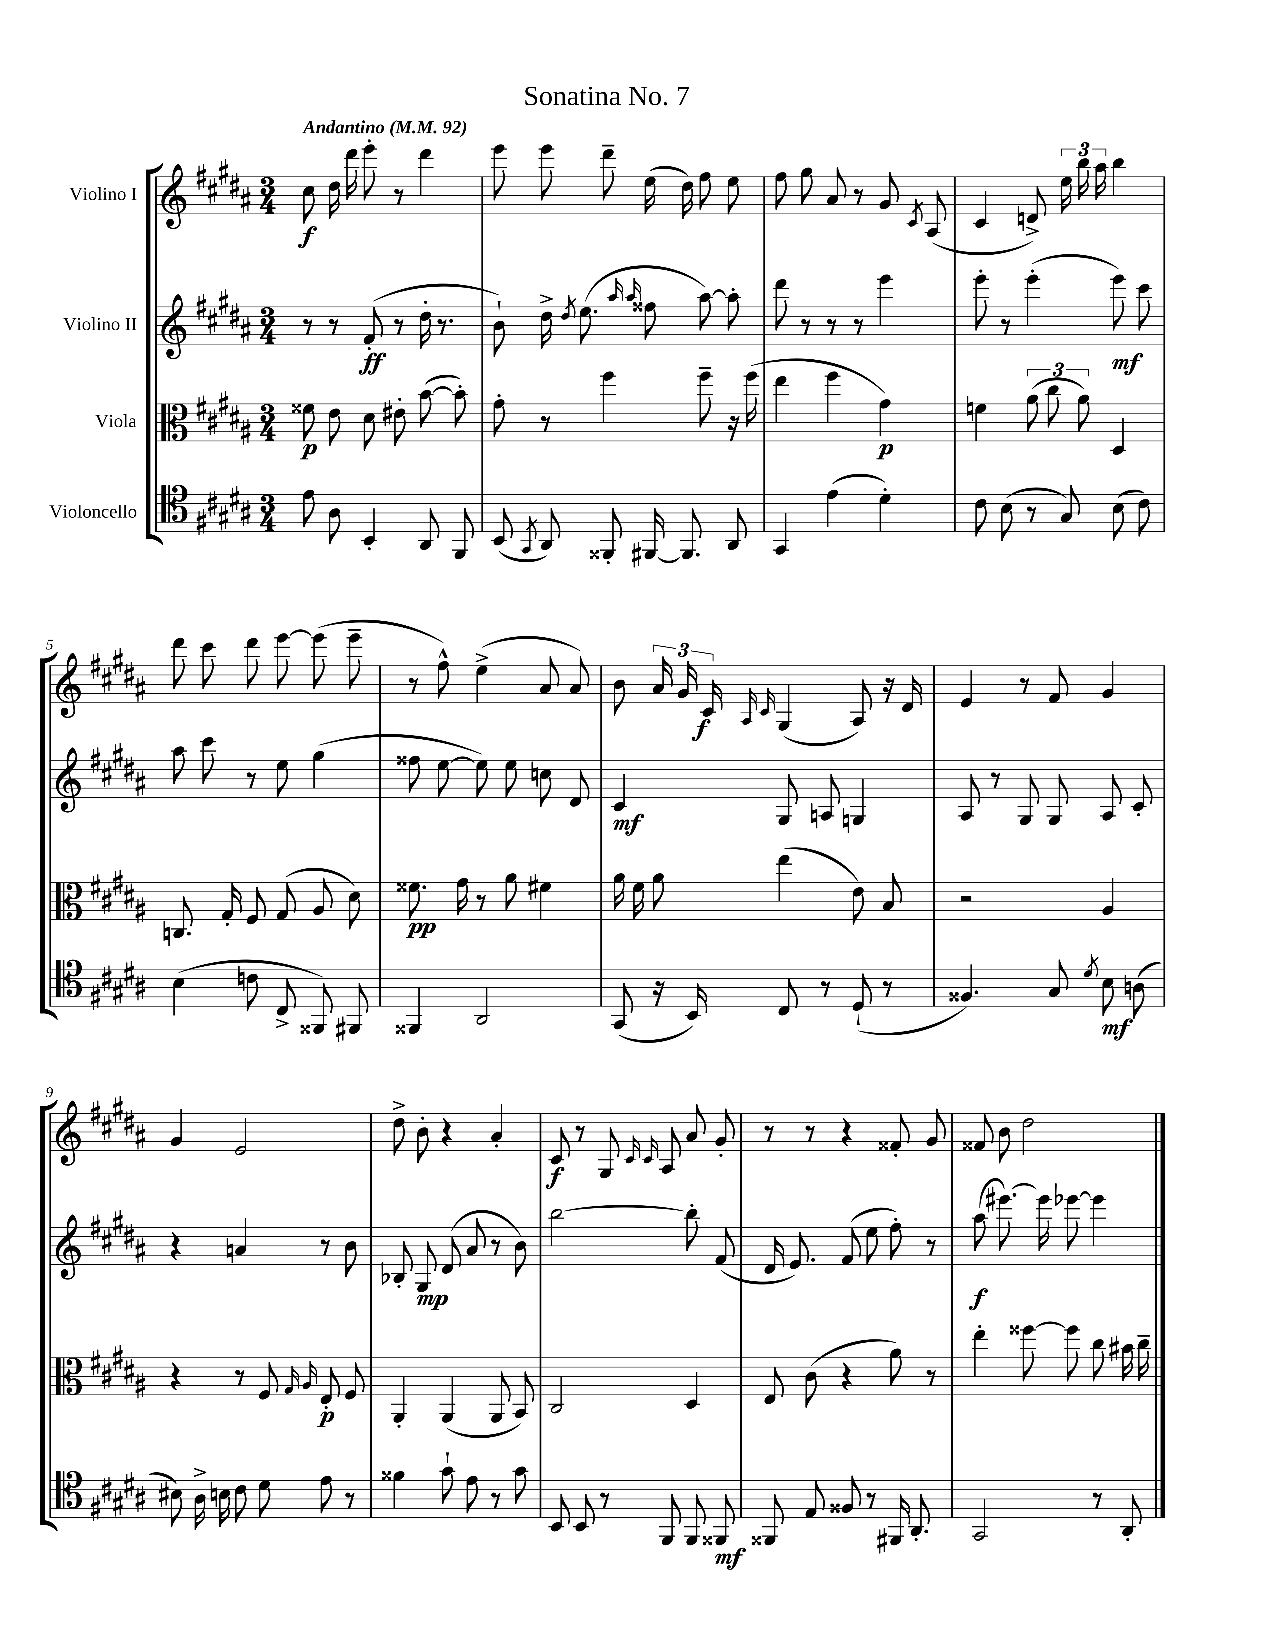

**kern	**dynam	**kern	**dynam	**kern	**dynam	**kern	**dynam
*part4	*part4	*part3	*part3	*part2	*part2	*part1	*part1
*staff4	*staff4	*staff3	*staff3	*staff2	*staff2	*staff1	*staff1
*I"Violoncello	*	*I"Viola	*	*I"Violino II	*	*I"Violino I	*
*clefC4	*	*clefC3	*	*clefG2	*	*clefG2	*
*k[f#c#g#d#a#]	*	*k[f#c#g#d#a#]	*	*k[f#c#g#d#a#]	*	*k[f#c#g#d#a#]	*
*M3/4	*	*M3/4	*	*M3/4	*	*M3/4	*
*MM92	*	*MM92	*	*MM92	*	*MM92	*
=1	=1	=1	=1	=1	=1	=1	=1
!	!	!	!	!	!	!LO:TX:a:B:t=Andantino	!
8e\	.	8f##X\	p	8r	.	8cc#\	f
8A#\	.	8e\	.	8r	.	16dd#\	.
.	.	.	.	.	.	16ddd#\	.
4BB'/	.	8d#\	.	(8f#'/	ff	8eee'\	.
.	.	8e#X'\	.	8r	.	8r	.
8AA#/	.	([8b\	.	16dd#'\	.	4ddd#\	.
.	.	.	.	8.r	.	.	.
8FF#/	.	8b'\])	.	.	.	.	.
=2	=2	=2	=2	=2	=2	=2	=2
(8BB/	.	8g#'\	.	8b`\)	.	8eee\	.
8qGG#/	.	.	.	.	.	.	.
8AA#/)	.	8r	.	16dd#^\	.	8eee\	.
.	.	.	.	8qdd#/	.	.	.
.	.	.	.	(8.ee\	.	.	.
8FF##X'/	.	4ff#\	.	.	.	8ddd#~\	.
.	.	.	.	16qqaa#/	.	.	.
.	.	.	.	16qqaa#/	.	.	.
[16FF#X/	.	.	.	8ff##X\	.	(16ee\	.
8.FF#/]	.	.	.	.	.	16dd#\)	.
.	.	8ff#~\	.	[8aa#\)	.	8ff#\	.
8AA#/	.	16r	.	8aa#'\]	.	8ee\	.
.	.	(16ff#\	.	.	.	.	.
=3	=3	=3	=3	=3	=3	=3	=3
4GG#/	.	4ee\	.	8ddd#\	.	8ff#\	.
.	.	.	.	8r	.	8gg#\	.
(4e\	.	4ff#\	.	8r	.	8a#/	.
.	.	.	.	8r	.	8r	.
4d#'\)	.	4g#\)	p	4eee\	.	8g#/	.
.	.	.	.	.	.	8qc#/	.
.	.	.	.	.	.	(8A#/	.
=4	=4	=4	=4	=4	=4	=4	=4
8c#\	.	4fn\	.	8eee'\	.	4c#/	.
(8B\	.	.	.	8r	.	.	.
8r	.	(12a#\	.	(4eee'\	.	8dn^/)	.
.	.	12cc#\	.	.	.	.	.
8G#/)	.	.	.	.	.	24ee\	.
.	.	12a#\)	.	.	.	24bb\	.
.	.	.	.	.	.	24aa#\	.
(8B\	.	4D#/	.	8eee\)	mf	4bb\	.
8c#\)	.	.	.	8ccc#\	.	.	.
!!LO:LB:g=z
=5	=5	=5	=5	=5	=5	=5	=5
(4B\	.	8.Cn/	.	8aa#\	.	8ddd#\	.
.	.	.	.	8ccc#\	.	8ccc#\	.
.	.	16G#'/	.	.	.	.	.
8cn\	.	8F#/	.	8r	.	8ddd#\	.
8C#^/	.	(8G#/	.	8ee\	.	[8eee\	.
8FF##X/)	.	8A#/	.	(4gg#\	.	(8eee\]	.
8FF#X/	.	8d#\)	.	.	.	8eee~\	.
=6	=6	=6	=6	=6	=6	=6	=6
4FF##X/	.	8.f##X\	pp	8ff##X\	.	8r	.
.	.	.	.	[8ee\	.	8ff#^^\)	.
.	.	16g#\	.	.	.	.	.
2AA#/	.	8r	.	8ee\])	.	(4ee^\	.
.	.	8a#\	.	8ee\	.	.	.
.	.	4f#X\	.	8ccn\	.	8a#/	.
.	.	.	.	8d#/	.	8a#/)	.
=7	=7	=7	=7	=7	=7	=7	=7
(8GG#/	.	16a#\	.	4c#/	mf	8b\	.
.	.	16f#\	.	.	.	.	.
16r	.	8a#\	.	.	.	24a#/	.
.	.	.	.	.	.	24g#/	.
16BB/)	.	.	.	.	.	.	.
.	.	.	.	.	.	24c#/	f
.	.	.	.	.	.	16qqA#/	.
.	.	.	.	.	.	16qqc#/	.
8C#/	.	(4ee\	.	8G#/	.	(4G#/	.
8r	.	.	.	8An/	.	.	.
(8D#`/	.	8e\)	.	4Gn/	.	8A#/)	.
8r	.	8B/	.	.	.	16r	.
.	.	.	.	.	.	16d#/	.
=8	=8	=8	=8	=8	=8	=8	=8
4.F##X/)	.	2r	.	8A#/	.	4e/	.
.	.	.	.	8r	.	.	.
.	.	.	.	8G#/	.	8r	.
8G#/	.	.	.	8G#/	.	8f#/	.
8qd#/	.	.	.	.	.	.	.
8B\	mf	4A#/	.	8A#/	.	4g#/	.
(8An\	.	.	.	8c#'/	.	.	.
!!LO:LB:g=z
=9	=9	=9	=9	=9	=9	=9	=9
8B#X\)	.	4r	.	4r	.	4g#/	.
16A#^\	.	.	.	.	.	.	.
16Bn\	.	.	.	.	.	.	.
8c#\	.	8r	.	4an/	.	2e/	.
8d#\	.	8F#/	.	.	.	.	.
.	.	16qqG#/	.	.	.	.	.
.	.	16qqA#/	.	.	.	.	.
8e\	.	8E'/	p	8r	.	.	.
8r	.	8F#/	.	8b\	.	.	.
=10	=10	=10	=10	=10	=10	=10	=10
4f##X\	.	4AA#'/	.	8B-X'/	.	8dd#^\	.
.	.	.	.	8G#/	mp	8b'\	.
8g#`\	.	(4AA#/	.	(8d#/	.	4r	.
8e\	.	.	.	8a#/	.	.	.
8r	.	8AA#/	.	8r	.	4a#'/	.
8g#\	.	8BB/)	.	8b\)	.	.	.
=11	=11	=11	=11	=11	=11	=11	=11
8BB/	.	2C#/	.	[2bb\	.	8c#/	f
8BB/	.	.	.	.	.	8r	.
8r	.	.	.	.	.	8G#/	.
.	.	.	.	.	.	16qqc#/	.
.	.	.	.	.	.	16qqc#/	.
8FF#/	.	.	.	.	.	8A#/	.
8FF#/	.	4D#/	.	8bb'\]	.	8a#/	.
8FF##X/	mf	.	.	(8f#/	.	8g#'/	.
=12	=12	=12	=12	=12	=12	=12	=12
8FF##X/	.	8E/	.	16d#/	.	8r	.
.	.	.	.	8.e/)	.	.	.
8E/	.	(8c#\	.	.	.	8r	.
8F##X/	.	4r	.	(8f#/	.	4r	.
8r	.	.	.	8ee\	.	.	.
16FF#X/	.	8a#\)	.	8ff#'\)	.	8f##X'/	.
8.AA#'/	.	.	.	.	.	.	.
.	.	8r	.	8r	.	8g#/	.
=13	=13	=13	=13	=13	=13	=13	=13
2GG#/	.	4ee'\	.	(8aa#\	f	8f##X/	.
.	.	.	.	[8.eee#X\)	.	8b\	.
.	.	[8ff##X\	.	.	.	2dd#\	.
.	.	.	.	16eee#\]	.	.	.
.	.	8ff##\]	.	[8eee-X\	.	.	.
8r	.	8cc#\	.	4eee-\]	.	.	.
8AA#'/	.	16b#X\	.	.	.	.	.
.	.	16cc#~\	.	.	.	.	.
==	==	==	==	==	==	==	==
*-	*-	*-	*-	*-	*-	*-	*-
